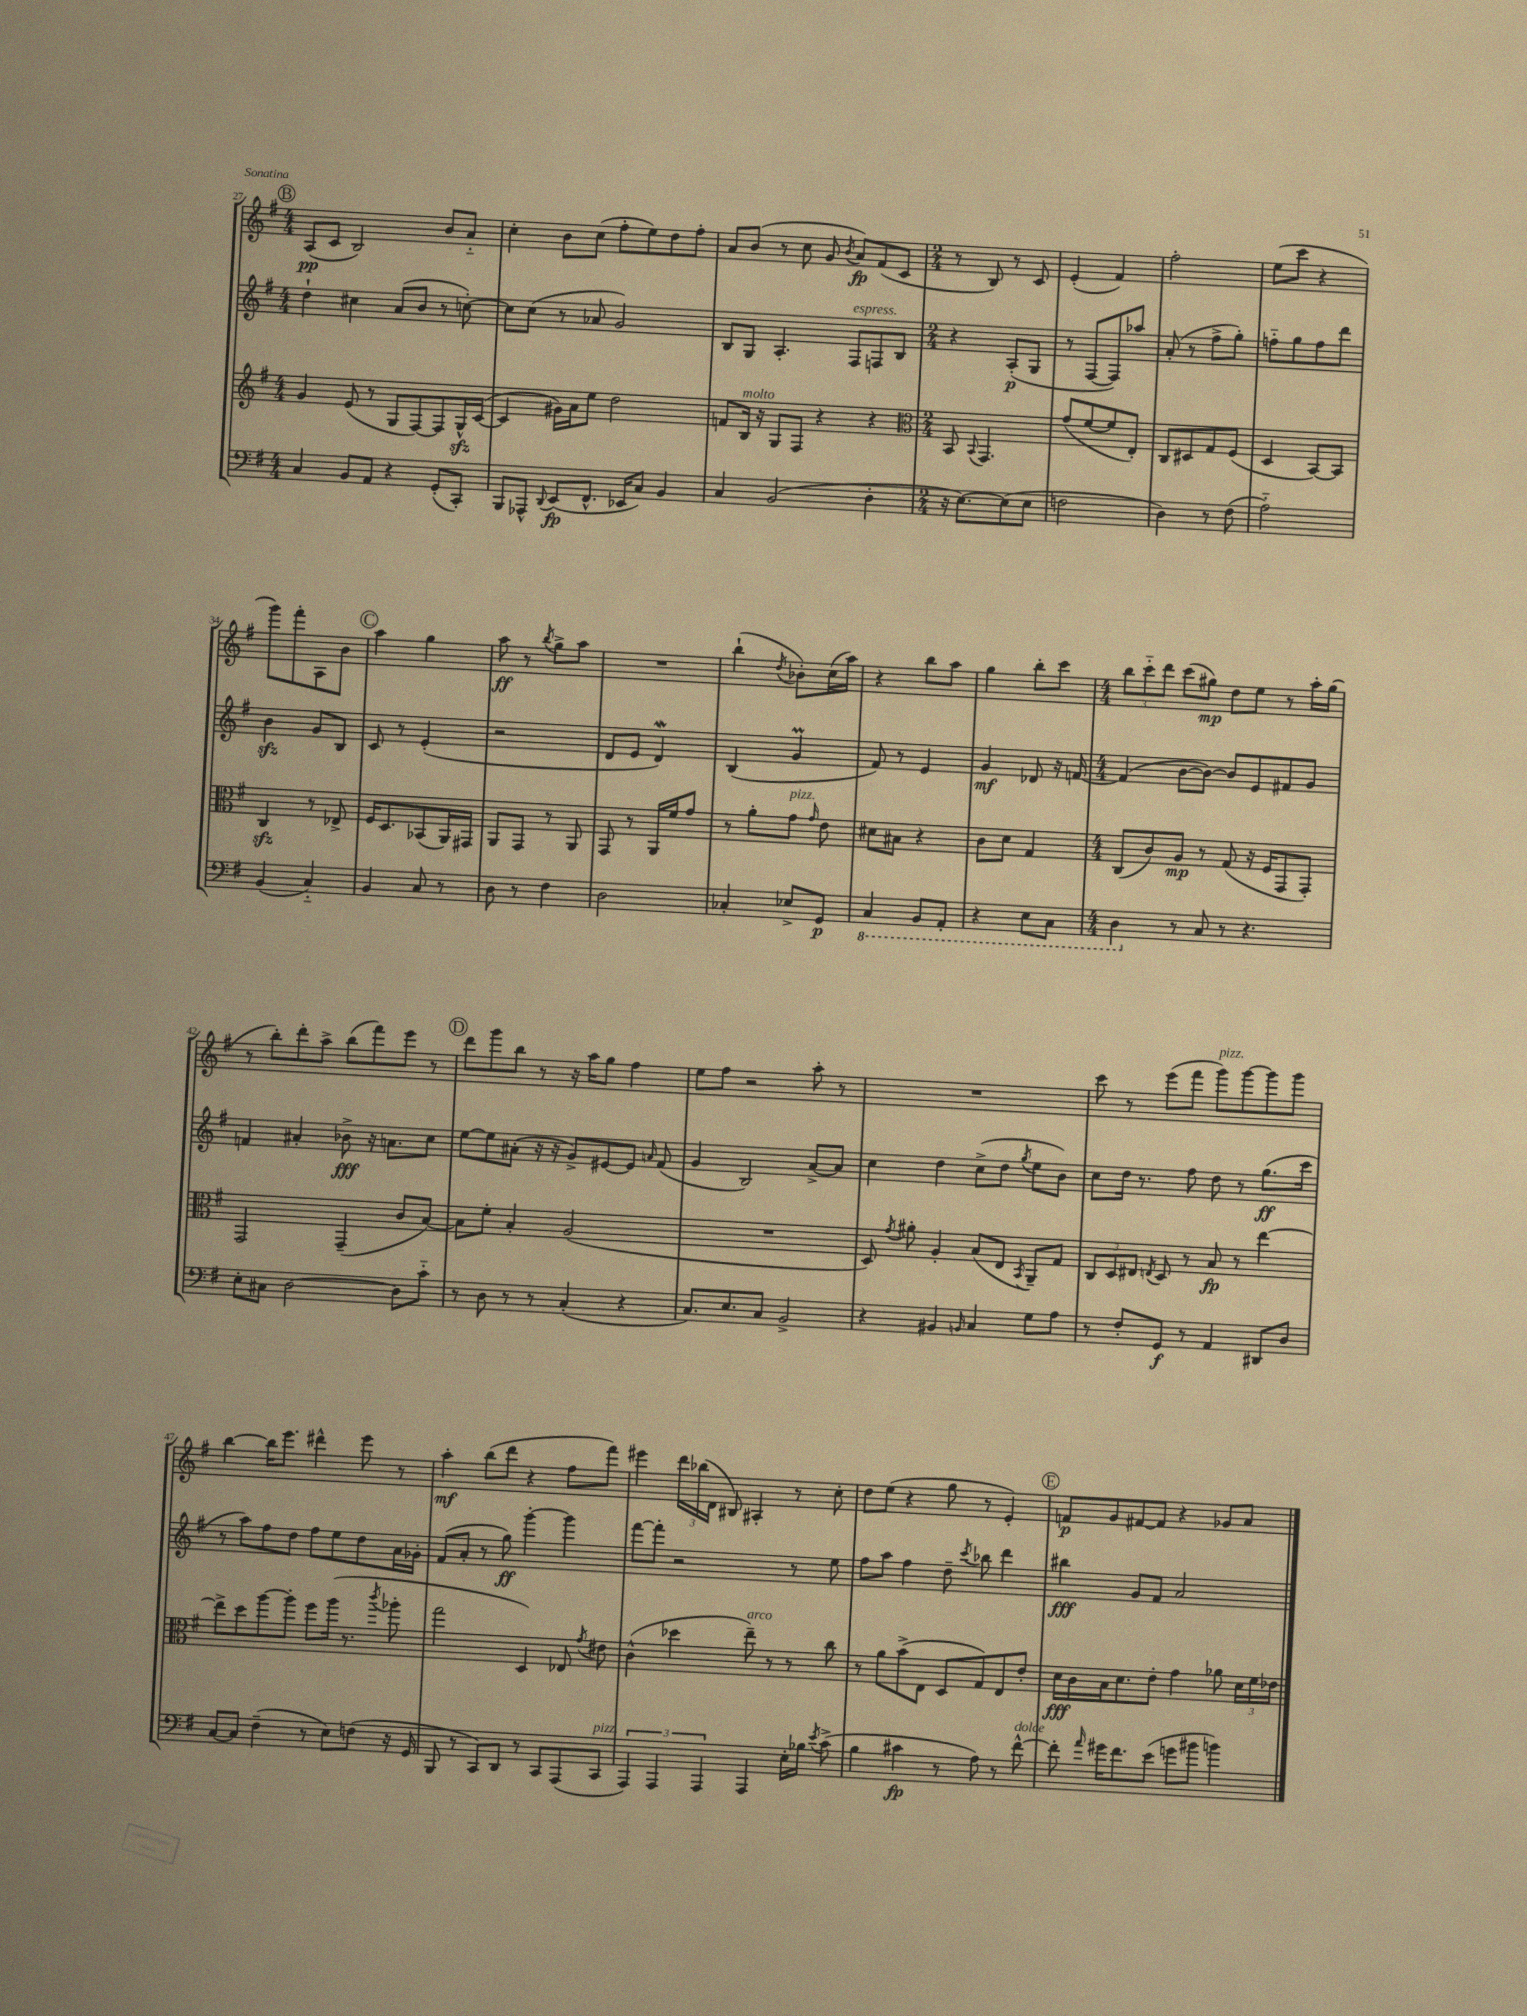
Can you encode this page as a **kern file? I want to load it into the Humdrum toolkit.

**kern	**kern	**kern	**kern
*staff4	*staff3	*staff2	*staff1
*clefF4	*clefG2	*clefG2	*clefG2
*k[f#]	*k[f#]	*k[f#]	*k[f#]
*M4/4	*M4/4	*M4/4	*M4/4
4C	4g	4dd`	(8A
.	.	.	8c
8BB	(8e	4cc#	2B)
8AA	8r	.	.
4r	8G	(8a	.
.	[8F#)	8b	.
(8GG'	8F#]	8r	8b
8CC')	16G^^	[8cc')	8a'~
.	([16c	.	.
=	=	=	=
8BBB	4c]	8cc]	4cc'
8AAA-^^	.	(8cc	.
8qqDD	.	.	.
(8EE	16g#)	8r	8b
.	16a	.	.
8.FF#^^	8ee	8a-	(8cc
.	2dd	2g)	8ff#'
16EE-	.	.	.
8C)	.	.	8ee)
4BB	.	.	8dd
.	.	.	8ff#'
=	=	=	=
4C	8f	8B	8a
.	16B	8G	(8b
.	16r	.	.
(2BB	8G	4.A'	8r
.	8F#	.	8cc
.	4r	.	8g
.	.	.	8qb
.	.	8F#	8a)
4D'	4r	8F	(8f#
.	.	8B	8c
=	=	=	=
*	*clefC3	*	*
*M2/4	*M2/4	*M2/4	*M2/4
16r	8BB	4r	8r
[8.E)	.	.	.
.	8qqBB	.	.
.	4.GG	.	8B)
(8E]	.	(8A'	8r
8E	.	8G	8c
=	=	=	=
2F	(8g	8r	(4e'
.	[8f#	[8F#	.
.	8f#]	8F#])	4f#)
.	8E')	8aa-	.
=	=	=	=
4D)	8C	(8a'	2ff#'
.	8D#	8r	.
8r	8G	8ff#^	.
(8F#	(8F#	8gg')	.
=	=	=	=
2A'~)	4D	8ff'~	(8ee
.	.	8gg	8ccc
.	[8BB)	8ff	4r
.	8BB]	8ddd	.
=	=	=	=
(4BB	4C	4b	8ggg)
.	.	.	8fff#'
4C'~)	8r	8g	8A
.	8E-^	8B	8b
=	=	=	=
4BB	16F#	8c	4aa
.	8.D	.	.
.	.	8r	.
8C	(8BB-	(4e'	4gg
8r	16AA)	.	.
.	16GG#	.	.
=	=	=	=
8D	8AA	2r	8aa
8r	8GG	.	8r
.	.	.	8qbb
4F#	8r	.	8gg^
.	8AA	.	8aa
=	=	=	=
2D	8GG	8d	2r
.	8r	8e	.
.	16AA	4d)	.
.	16f#	.	.
.	8g	.	.
=	=	=	=
4C-'	8r	(4B	(4bb`
.	8a'	.	.
.	.	.	8qdd
8E-^	8g	4g	8b-')
.	16qqg	.	.
8GG	8e	.	(16cc
.	.	.	16aa)
=	=	=	=
4CC	8d#	8f#)	4r
.	8B#	8r	.
8BBB	4r	4e	8bb
8AAA'	.	.	8aa
=	=	=	=
4r	8c	4g	4gg
.	8d	.	.
8EE	4G	8d-	8bb'
8CC	.	16r	8ccc
.	.	[16f	.
=	=	=	=
*M4/4	*M4/4	*M4/4	*M4/4
4DD	(8C	(4f]	12bb
.	.	.	12ccc'~
.	8c)	.	.
.	.	.	12ddd
8r	8A	[8b	(8ccc
8C	8r	8b_)	8gg#)
8r	(8G	8b]	8dd
4.r	16r	8e	8ee
.	16F#	.	.
.	8GG	8f#	8r
.	8GG')	8g	16aa'
.	.	.	(16gg#
=	=	=	=
8E'	2GG	4f	8r
8C#	.	.	8bb')
[2D	.	4a#'	8ddd'
.	.	.	8aa^
.	(4GG~	8b-^	(8bb
.	.	16r	8fff#)
.	.	8.a	.
8D]	8c	.	8eee
8c'~	[8B)	8cc	8r
=	=	=	=
8r	8B]	[8ee	8ddd
8D	8f#'	8ee]	8ggg
8r	4B'	(8a#'	8bb
8r	.	16r	8r
.	.	16r	.
(4C'	(2A	8g^)	16r
.	.	.	16aa
.	.	[8e#	8gg
4r	.	8e#]	4ff#
.	.	16qqa	.
.	.	(8f#	.
=	=	=	=
8.C)	1r	4g	8ee
.	.	.	8ff#
8.E	.	.	.
.	.	2B)	2r
8C	.	.	.
2BB^	.	.	.
.	.	[8a^	8aa'
.	.	8a]	8r
=	=	=	=
4r	8D)	4cc	1r
.	8qg	.	.
.	8a#'	.	.
4BB#	4A'	4dd	.
16qqBB	.	.	.
4C	(8B	(8cc^	.
.	8E	8dd	.
.	8qBB	8qgg	.
8G	8AA~)	8ee	.
8A	8G	8b)	.
=	=	=	=
8r	12C	8cc	8ccc
.	12D	.	.
8F#'	.	16dd	8r
.	12E#	.	.
.	.	8.r	.
.	8qE	.	.
8GG	8D	.	(8eee
8r	8r	8ff#	8fff#
4AA	8B	8dd	8ggg)
.	8r	8r	[8ggg
8DD#	[4ee	(8.gg	8ggg]
8D	.	.	8ggg
.	.	16ccc	.
=	=	=	=
[8C	8ee^]	8r	[4bb
8C]	8dd	8aa)	.
(4F#~	[8aa	8ff#	16bb]
.	.	.	8.eee
.	8aa']	8dd	.
8r	8ff#	8ff#	4ddd#^^
8E)	(16aa	8ee	.
.	8.r	.	.
(8F	.	8dd	8eee
.	8qccc	.	.
16r	8aa-'	16a	8r
16GG	.	16g-'	.
=	=	=	=
8BBB	2gg	(8f#	4aa'
8r	.	8a'	.
8CC)	.	8r	(8bb
8DD	.	8gg)	8ddd
8r	4D)	[4ggg'	4r
8CC	.	.	.
(8AAA	8E-	4ggg]	8ff#
.	8qg	.	.
8CC	8e#	.	8fff#)
=	=	=	=
6AAA)	(4c^^	[8fff#	4eee#
.	.	8fff#']	.
6AAA	.	.	.
.	4dd-	2r	24ddd
.	.	.	(24bb-
6AAA	.	.	24d
.	.	.	8B#)
4AAA	8ee~)	.	4A#'
.	8r	.	.
16E'	8r	8r	8r
16B-	.	.	.
8qe	.	.	.
(8c^	8cc	8ee	8cc'
=	=	=	=
4B	8r	8ff#	8dd
.	8a	8aa	(8ee
4c#	(8b^	4ff#	4r
.	8E	.	.
8r	8D	8dd~	8gg
.	.	8qccc	.
8A)	8G)	8bb-	8r
8r	8E	4ddd	4e')
[8f#^^	8e'	.	.
=	=	=	=
8f#']	16d	4bb#	8f
.	16c	.	.
16qqa	.	.	.
16g#	16B	.	8g
8.f#	8.d	.	.
.	.	8g	[8f#
(8e	8e'	8f#	8f#]
8g	4g	2a	4r
8b#	.	.	.
4b)	8a-	.	8g-
.	24d	.	8a
.	24f#	.	.
.	24e-	.	.
==	==	==	==
*-	*-	*-	*-
